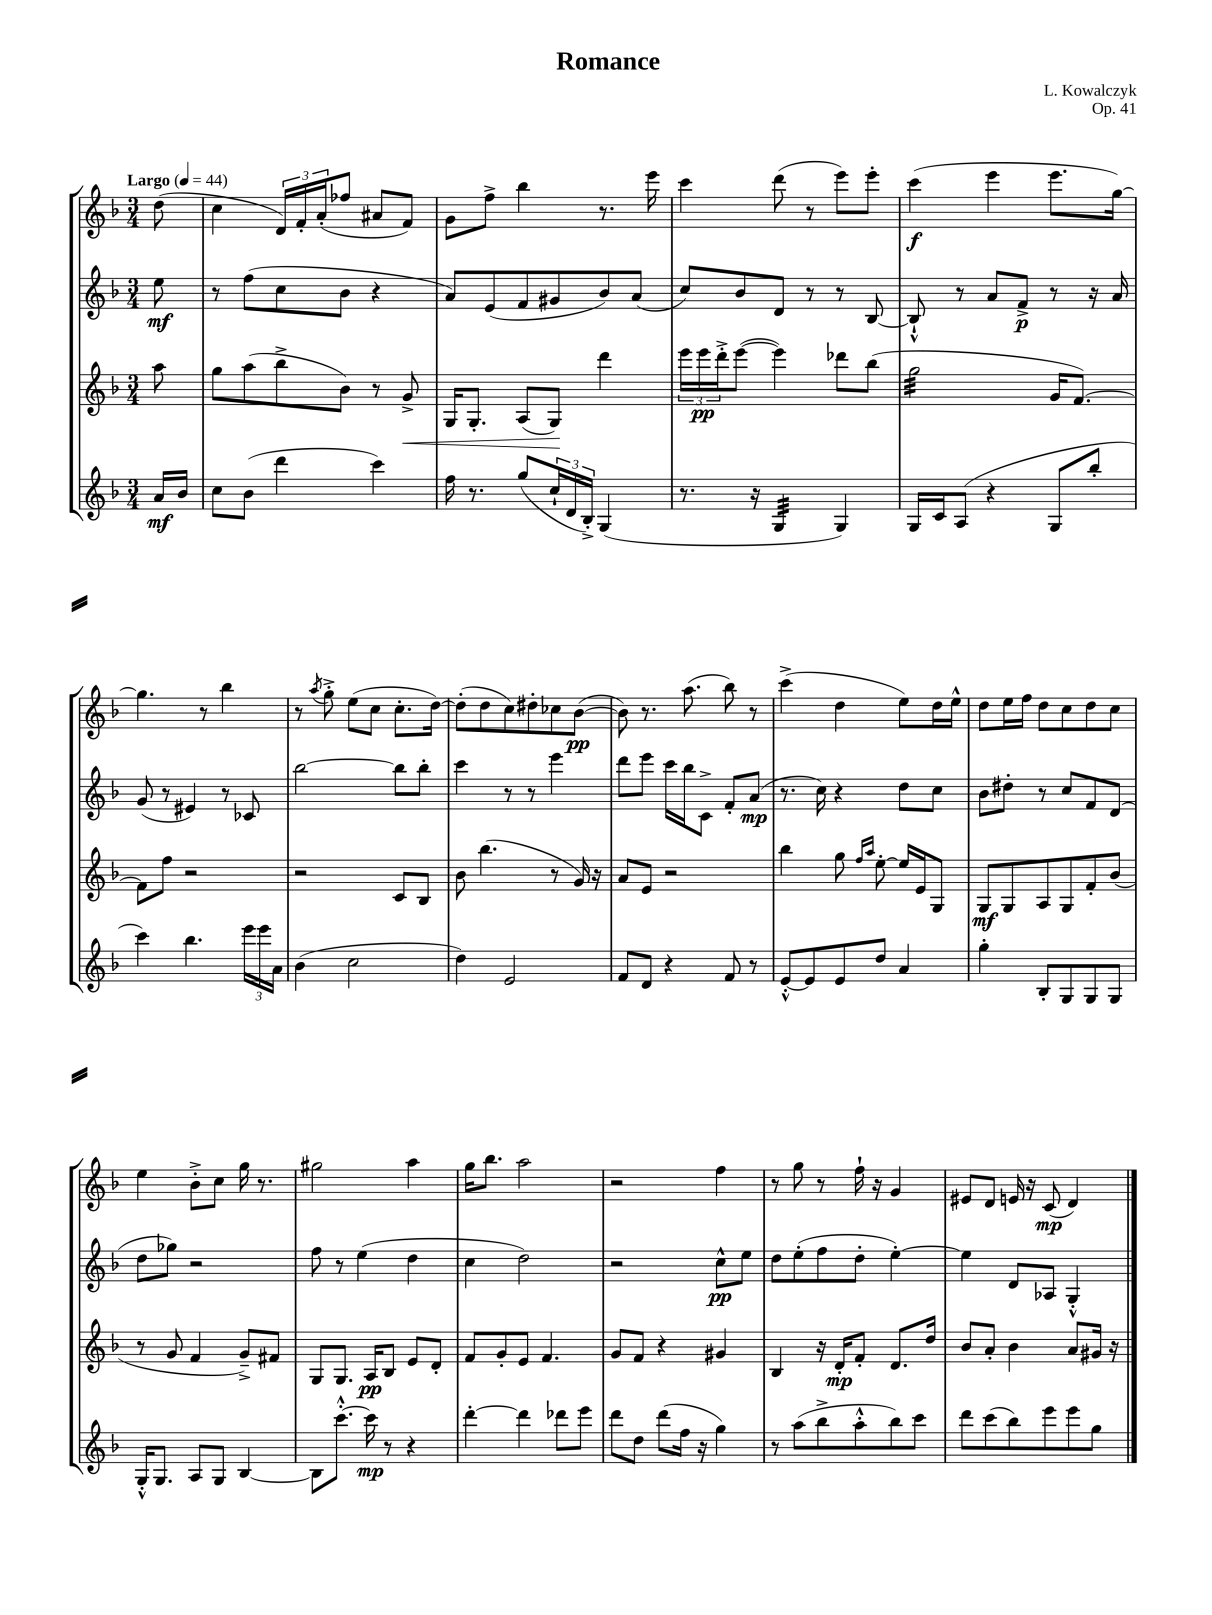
\header { title = "Romance" composer = "L. Kowalczyk" opus = "Op. 41" }
<<
\new StaffGroup <<
\new Staff = "s0" {
    \clef treble \key f \major \numericTimeSignature \time 3/4 \partial 8 \tempo "Largo" 4 = 44
    d''8( |
    c''4 \tuplet 3/2 { d'16) f'16-. a'16-.( } fes''8 ais'8 f'8) |
    g'8 f''8-> bes''4 r8. e'''16 |
    c'''4 d'''8( r8 e'''8) e'''8-. |
    c'''4\f( e'''4 e'''8. g''16~) |
    g''4. r8 bes''4 |
    r8 \acciaccatura { a''8 } g''8-.-> e''8( c''8 c''8.-. d''16~) |
    d''8-.( d''8 c''8) dis''8-. ces''8 bes'8~\pp( |
    bes'8) r8. a''8.( bes''8) r8 |
    c'''4->( d''4 e''8) d''16 e''16-^ |
    d''8 e''16 f''16 d''8 c''8 d''8 c''8 |
    e''4 bes'8-.-> c''8 g''16 r8. |
    gis''2 a''4 |
    g''16 bes''8. a''2 |
    r2 f''4 |
    r8 g''8 r8 f''16-! r16 g'4 |
    eis'8 d'8 e'16 r16 c'8\mp( d'4) \bar "|." |
}
\new Staff = "s1" {
    \clef treble \key f \major \numericTimeSignature \time 3/4 \partial 8
    e''8\mf |
    r8 f''8( c''8 bes'8 r4 |
    a'8) e'8( f'8 gis'8 bes'8) a'8( |
    c''8) bes'8 d'8 r8 r8 bes8~ |
    bes8-!-^ r8 a'8 f'8->\p r8 r16 a'16 |
    g'8( r8 eis'4) r8 ces'8 |
    bes''2~ bes''8 bes''8-. |
    c'''4 r8 r8 e'''4 |
    d'''8 e'''8 c'''16 bes''16 c'8-> f'8-. a'8\mp( |
    r8. c''16) r4 d''8 c''8 |
    bes'8 dis''8-. r8 c''8 f'8 d'8( |
    d''8 ges''8) r2 |
    f''8 r8 e''4( d''4 |
    c''4 d''2) |
    r2 c''8-^\pp e''8 |
    d''8 e''8-.( f''8 d''8-. e''4~-.) |
    e''4 d'8 aes8 g4-.-^ \bar "|." |
}
\new Staff = "s2" {
    \clef treble \key f \major \numericTimeSignature \time 3/4 \partial 8
    a''8 |
    g''8 a''8( bes''8-> bes'8) r8 g'8->\< |
    g16 g8.-. a8( g8\!) d'''4 |
    \tuplet 3/2 { e'''16 e'''16\pp d'''16-.-> } e'''8~( e'''4) des'''8 bes''8( |
    g''2:32 g'16 f'8.~) |
    f'8 f''8 r2 |
    r2 c'8 bes8 |
    bes'8 bes''4.( r8 g'16) r16 |
    a'8 e'8 r2 |
    bes''4 g''8 \grace { f''16 a''16 } e''8~-. e''16 e'16 g8 |
    g8\mf g8 a8 g8 f'8-. bes'8( |
    r8 g'8 f'4 g'8--->) fis'8 |
    g8 g8. a16\pp bes8 e'8 d'8-. |
    f'8 g'8-. e'8 f'4. |
    g'8 f'8 r4 gis'4 |
    bes4 r16 d'16-.\mp f'8-. d'8. d''16 |
    bes'8 a'8-. bes'4 a'8 gis'16 r16 \bar "|." |
}
\new Staff = "s3" {
    \clef treble \key f \major \numericTimeSignature \time 3/4 \partial 8
    a'16\mf bes'16 |
    c''8 bes'8( d'''4 c'''4) |
    f''16 r8. g''8( \tuplet 3/2 { c''16-! d'16 bes16-.->) } g4( |
    r8. r16 g4:32 g4) |
    g16 c'16 a8( r4 g8 bes''8-. |
    c'''4) bes''4. \tuplet 3/2 { e'''16 e'''16 a'16 } |
    bes'4( c''2 |
    d''4) e'2 |
    f'8 d'8 r4 f'8 r8 |
    e'8~-.-^ e'8 e'8 d''8 a'4 |
    g''4-. bes8-. g8 g8 g8 |
    g16-.-^ g8. a8 g8 bes4~ |
    bes8 c'''8.~-.-^ c'''16\mp r8 r4 |
    d'''4~-. d'''4 des'''8 e'''8 |
    d'''8 d''8 d'''8( f''16 r16 g''4) |
    r8 a''8( bes''8-> a''8-.-^ bes''8) c'''8 |
    d'''8 c'''8( bes''8) e'''8 e'''8 g''8 \bar "|." |
}
>>
>>
\layout { \context { \Score \remove "Bar_number_engraver" } }
